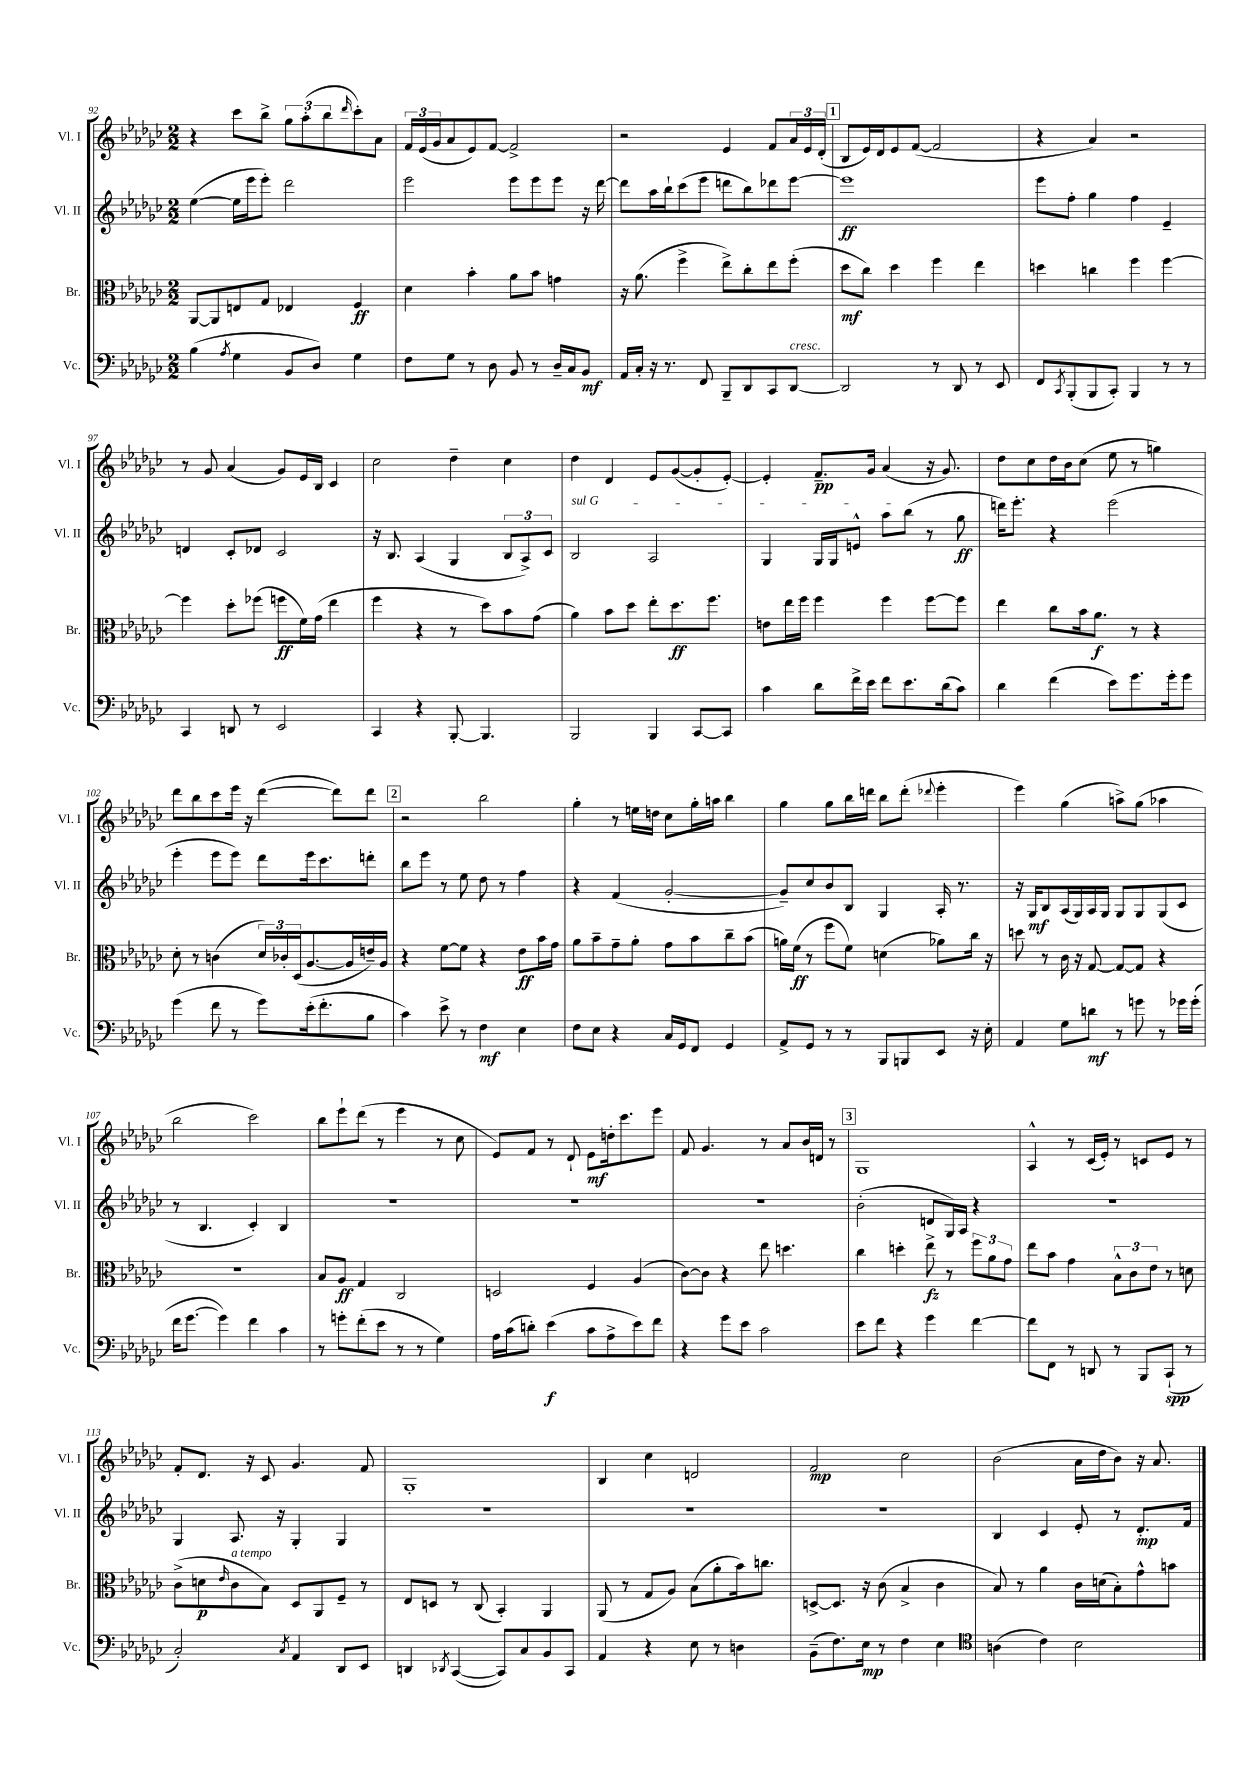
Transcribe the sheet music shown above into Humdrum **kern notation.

**kern	**dynam	**kern	**dynam	**kern	**dynam	**kern	**dynam
*part4	*part4	*part3	*part3	*part2	*part2	*part1	*part1
*staff4	*staff4	*staff3	*staff3	*staff2	*staff2	*staff1	*staff1
*I"Vc.	*	*I"Br.	*	*I"Vl. II	*	*I"Vl. I	*
*I'Vc.	*	*I'Br.	*	*I'Vl. II	*	*I'Vl. I	*
*clefF4	*	*clefC3	*	*clefG2	*	*clefG2	*
*k[b-e-a-d-g-c-]	*	*k[b-e-a-d-g-c-]	*	*k[b-e-a-d-g-c-]	*	*k[b-e-a-d-g-c-]	*
*M2/2	*	*M2/2	*	*M2/2	*	*M2/2	*
=92	=92	=92	=92	=92	=92	=92	=92
(4B-\	.	[8AA-/L	.	([4ee-\	.	4r	.
.	.	8AA-/]	.	.	.	.	.
8qA-/	.	.	.	.	.	.	.
4G-\	.	8En/	.	16ee-\LL]	.	8ccc-\L	.
.	.	.	.	16eee-\J	.	.	.
.	.	8G-/J	.	8eee-'\J)	.	8bb-^\J	.
8BB-/L	.	4E-X/	.	2ddd-\	.	12gg-\L	.
.	.	.	.	.	.	(12aa-'\	.
8D-/J)	.	.	.	.	.	.	.
.	.	.	.	.	.	12bb-\	.
.	.	.	.	.	.	16qqddd-/	.
4G-\	.	4F/	ff	.	.	8ccc-'\)	.
.	.	.	.	.	.	8a-\J	.
=93	=93	=93	=93	=93	=93	=93	=93
8F\L	.	4d-\	.	2eee-\	.	24f/LL	.
.	.	.	.	.	.	(24e-/	.
.	.	.	.	.	.	24g-/J	.
8G-\J	.	.	.	.	.	8a-/	.
8r	.	4b-'\	.	.	.	8e-/)	.
8D-\	.	.	.	.	.	[8f/J	.
8BB-/	.	8a-\L	.	8eee-\L	.	2f^/]	.
8r	.	8b-\J	.	8eee-\	.	.	.
16D-~/LL	.	4gn\	.	8eee-\J	.	.	.
16C-/J	.	.	.	.	.	.	.
8BB-/J	mf	.	.	16r	.	.	.
.	.	.	.	[16ddd-\	.	.	.
=94	=94	=94	=94	=94	=94	=94	=94
16AA-/LL	.	16r	.	8ddd-\L]	.	2r	.
16C-'/JJ	.	(8.a-\	.	.	.	.	.
16r	.	.	.	16aa-\L	.	.	.
8.r	.	.	.	16bb-`\J	.	.	.
.	.	4ff^\	.	(8ccc-\	.	.	.
8FF/	.	.	.	8eee-\J	.	.	.
8BBB-~/L	.	8ee-^\L)	.	8dddn\L	.	4e-/	.
8DD-/	.	8cc-'\	.	8bb-\)	.	.	.
8CC-/	.	8ee-\	.	8ddd-X\	.	8f/L	.
!LO:TX:a:i:t=cresc.	!	!	!	!	!	!	!
[8DD-/J	.	(8ff'\J	.	[8eee-\J	.	24a-/L	.
.	.	.	.	.	.	24e-/	.
.	.	.	.	.	.	(24d-'/JJ	.
!!LO:REH:place=s1:t=1
=95	=95	=95	=95	=95	=95	=95	=95
2DD-/]	.	8dd-\L	mf	1eee-]	ff	8B-/L	.
.	.	8cc-\J)	.	.	.	16e-/L)	.
.	.	.	.	.	.	16d-/J	.
.	.	4dd-\	.	.	.	8e-/	.
.	.	.	.	.	.	([8f/J	.
8r	.	4ff\	.	.	.	2f/]	.
8DD-/	.	.	.	.	.	.	.
8r	.	4ee-\	.	.	.	.	.
8EE-/	.	.	.	.	.	.	.
=96	=96	=96	=96	=96	=96	=96	=96
8FF/L	.	4ddn\	.	8eee-\L	.	4r	.
8qCC-/	.	.	.	.	.	.	.
(8BBB-'/	.	.	.	8ff'\J	.	.	.
8BBB-/	.	4ccn\	.	4gg-\	.	4a-/)	.
8CC-'/J)	.	.	.	.	.	.	.
4BBB-/	.	4ff\	.	4ff\	.	2r	.
8r	.	[4ff\	.	4e-~/	.	.	.
8r	.	.	.	.	.	.	.
!!LO:LB:g=z
=97	=97	=97	=97	=97	=97	=97	=97
4CC-/	.	4ff\]	.	4dn/	.	8r	.
.	.	.	.	.	.	8g-/	.
8DDn/	.	8dd-'\L	.	8c-'/L	.	(4a-/	.
8r	.	(8ff-X\J	.	8d-X/J	.	.	.
2EE-/	.	8ffn\L	ff	2c-/	.	8g-/L)	.
.	.	16f\L)	.	.	.	16e-/L	.
.	.	(16g-\JJ	.	.	.	16B-/JJ	.
.	.	4ee-\	.	.	.	4c-/	.
=98	=98	=98	=98	=98	=98	=98	=98
4CC-/	.	4ff\	.	16r	.	2cc-\	.
.	.	.	.	8.B-/	.	.	.
4r	.	4r	.	(4A-/	.	.	.
[8BBB-'/	.	8r	.	4G-/	.	4dd-~\	.
4.BBB-/]	.	8dd-\L)	.	.	.	.	.
.	.	8b-\	.	12B-/L	.	4cc-\	.
.	.	.	.	12A-^/)	.	.	.
.	.	(8g-\J	.	.	.	.	.
.	.	.	.	12c-/J	.	.	.
=99	=99	=99	=99	=99	=99	=99	=99
!	!	!	!	!LO:TX:a:i:t=sul G	!	!	!
2BBB-/	.	4a-\)	.	2B-/	.	4dd-\	.
.	.	8b-\L	.	.	.	4d-/	.
.	.	8dd-\J	.	.	.	.	.
4BBB-/	.	8ee-'\L	.	2A-/	.	8e-/L	.
.	.	8.dd-\	ff	.	.	([8g-/	.
[8CC-/L	.	.	.	.	.	8g-'/]	.
.	.	8.ff\J	.	.	.	.	.
8CC-/J]	.	.	.	.	.	[8e-'/J)	.
=100	=100	=100	=100	=100	=100	=100	=100
4c-\	.	8en\L	.	4G-/	.	4e-'/]	.
.	.	16ee-\L	.	.	.	.	.
.	.	16ff\JJ	.	.	.	.	.
8d-\L	.	4ff\	.	16G-/LL	.	8.f~/L	pp
.	.	.	.	16G-/J	.	.	.
16f^\L	.	.	.	8en^^/J	.	.	.
16e-\JJ	.	.	.	.	.	16g-/Jk	.
8f\L	.	4ff\	.	8aa-\L	.	(4a-/	.
8.e-\	.	.	.	(8bb-\J	.	.	.
.	.	[8ff\L	.	8r	.	16r	.
(16d-\k	.	.	.	.	.	8.g-/)	.
8c-\J)	.	8ff\J]	.	8gg-\	ff	.	.
=101	=101	=101	=101	=101	=101	=101	=101
4d-\	.	4ee-\	.	16dddn\KL)	.	8dd-\L	.
.	.	.	.	8.eee-'\J	.	.	.
.	.	.	.	.	.	8cc-\	.
(4f\	.	8cc-\L	.	4r	.	16dd-\L	.
.	.	.	.	.	.	16b-\J	.
.	.	16b-\k	.	.	.	(8cc-\J	.
.	.	8.a-\J	f	.	.	.	.
8e-\L)	.	.	.	(2eee-\	.	8ee-\	.
8.g-\	.	8r	.	.	.	8r	.
.	.	4r	.	.	.	4ggn\)	.
16g-'\k	.	.	.	.	.	.	.
8g-\J	.	.	.	.	.	.	.
!!LO:LB:g=z
=102	=102	=102	=102	=102	=102	=102	=102
(4g-\	.	8d-'\	.	4eee-'\	.	8ddd-\L	.
.	.	8r	.	.	.	8bb-\	.
8f\	.	(4cn\	.	8eee-\L	.	8ccc-\	.
8r	.	.	.	8eee-\J)	.	16eee-\Jk	.
.	.	.	.	.	.	16r	.
8g-\L)	.	24d-/LL)	.	8ddd-\L	.	([4ddd-\	.
.	.	24c-X'/	.	.	.	.	.
.	.	(24D-/J	.	.	.	.	.
(16e-'\k	.	[8.A-/	.	16eee-\k	.	.	.
8.f'\	.	.	.	8.ccc-\	.	.	.
.	.	.	.	.	.	8ddd-\L])	.
.	.	16A-/L]	.	.	.	.	.
8B-\J	.	16en~/)	.	8dddn'\J	.	8ddd-\J	.
.	.	16A-/JJ	.	.	.	.	.
!!LO:REH:place=s1:t=2
=103	=103	=103	=103	=103	=103	=103	=103
4c-\)	.	4r	.	8bb-\L	.	2r	.
.	.	.	.	8eee-\J	.	.	.
8e-^\	.	[8f\L	.	8r	.	.	.
8r	.	8f\J]	.	8ee-\	.	.	.
4F\	mf	4r	.	8dd-\	.	2bb-\	.
.	.	.	.	8r	.	.	.
4E-\	.	8e-\L	ff	4ff\	.	.	.
.	.	16b-\L	.	.	.	.	.
.	.	16g-\JJ	.	.	.	.	.
=104	=104	=104	=104	=104	=104	=104	=104
8F\L	.	8a-\L	.	4r	.	4gg-'\	.
8E-\J	.	8b-~\	.	.	.	.	.
4r	.	8g-~\	.	(4f/	.	8r	.
.	.	8a-'\J	.	.	.	16een\LL	.
.	.	.	.	.	.	16ddn\JJ	.
16C-/LL	.	8g-\L	.	[2g-'/	.	8cc-\L	.
16GG-/J	.	.	.	.	.	.	.
8FF/J	.	8b-\	.	.	.	16gg-'\L	.
.	.	.	.	.	.	16aan\JJ	.
4GG-/	.	8cc-~\	.	.	.	4bb-\	.
.	.	(8b-\J	.	.	.	.	.
=105	=105	=105	=105	=105	=105	=105	=105
8AA-^/L	.	16an\LL)	.	8g-~/L])	.	4gg-\	.
.	.	(16f\JJ	ff	.	.	.	.
8GG-/J	.	8r	.	8cc-/	.	.	.
8r	.	8ff\L	.	8b-/	.	8gg-\L	.
8r	.	8f\J)	.	8B-/J	.	16bb-\L	.
.	.	.	.	.	.	16dddn\JJ	.
8BBB-/L	.	(4dn\	.	4G-/	.	8bb-\L	.
8BBBn/	.	.	.	.	.	(8ddd'\J	.
.	.	.	.	.	.	8qqddd-X/	.
8EE-/J	.	8a-X\L)	.	16A-'/	.	4eee-'\	.
.	.	.	.	8.r	.	.	.
16r	.	16cc-\Jk	.	.	.	.	.
16E-'\	.	16r	.	.	.	.	.
=106	=106	=106	=106	=106	=106	=106	=106
4AA-/	.	8ddn\	.	16r	.	4eee-\)	.
.	.	.	.	16G-/KL	mf	.	.
.	.	8r	.	8B-/	.	.	.
8G-\L	.	16c-\	.	(16A-/L	.	(4gg-\	.
.	.	16r	.	16G-/)	.	.	.
8dn\J	mf	[8G-/	.	16A-/	.	.	.
.	.	.	.	16G-/JJ	.	.	.
8r	.	8G-/L_	.	8G-/L	.	8aan^\L)	.
8gn\	.	8G-/J]	.	8G-/	.	(8gg-\J	.
8r	.	4r	.	(8G-/	.	4aa-X\	.
16g-X\LL	.	.	.	8c-/J	.	.	.
(16g-'\JJ	.	.	.	.	.	.	.
!!LO:LB:g=z
=107	=107	=107	=107	=107	=107	=107	=107
16f\KL	.	1r	.	8r	.	2bb-\	.
[8.g-\J	.	.	.	.	.	.	.
.	.	.	.	4.B-/	.	.	.
4g-\])	.	.	.	.	.	.	.
4f\	.	.	.	4c-'/)	.	2ccc-\)	.
4c-\	.	.	.	4B-/	.	.	.
=108	=108	=108	=108	=108	=108	=108	=108
8r	.	8B-/L	.	1r	.	8bb-\L	.
8gn'\L	.	8A-/J	ff	.	.	8eee-`\	.
(8f'\	.	4G-/	.	.	.	(8ddd-\J	.
8e-\J	.	.	.	.	.	8r	.
8r	.	2C-/	.	.	.	4eee-\	.
8r	.	.	.	.	.	.	.
4G-\)	.	.	.	.	.	8r	.
.	.	.	.	.	.	8cc-\	.
=109	=109	=109	=109	=109	=109	=109	=109
16A-\LL	.	2Dn/	.	1r	.	8e-/L)	.
(16c-\J	.	.	.	.	.	.	.
8dn'\J)	.	.	.	.	.	8f/J	.
(4e-\	f	.	.	.	.	8r	.
.	.	.	.	.	.	8d-`/	.
8c-\L	.	4F/	.	.	.	8e-\L	mf
8A-^\	.	.	.	.	.	16ddn'\k	.
.	.	.	.	.	.	8.ccc-\	.
8e-\)	.	(4A-/	.	.	.	.	.
8f\J	.	.	.	.	.	8eee-\J	.
=110	=110	=110	=110	=110	=110	=110	=110
4r	.	[8c-\L)	.	1r	.	8f/	.
.	.	8c-\J]	.	.	.	4.g-/	.
8g-\L	.	4r	.	.	.	.	.
8e-\J	.	.	.	.	.	.	.
2c-\	.	8ee-\	.	.	.	8r	.
.	.	4.ddn\	.	.	.	8a-/L	.
.	.	.	.	.	.	16b-/L	.
.	.	.	.	.	.	16dn/JJ	.
.	.	.	.	.	.	8r	.
!!LO:REH:place=s1:t=3
=111	=111	=111	=111	=111	=111	=111	=111
8e-\L	.	4cc-\	.	(2b-'\	.	1G-	.
8f\J	.	.	.	.	.	.	.
4r	.	4ddn'\	.	.	.	.	.
4g-\	.	8ee-^\	fz	8dn/L	.	.	.
.	.	8r	.	16G-/L)	.	.	.
.	.	.	.	16A-/JJ	.	.	.
[4f\	.	12ff\L	.	4r	.	.	.
.	.	12a-\	.	.	.	.	.
.	.	12g-\J	.	.	.	.	.
=112	=112	=112	=112	=112	=112	=112	=112
8f\L]	.	8ee-\L	.	1r	.	4A-^^/	.
8FF\J	.	8b-\J	.	.	.	.	.
8r	.	4g-\	.	.	.	8r	.
8DDn/	.	.	.	.	.	(16c-/LL	.
.	.	.	.	.	.	16e-'/JJ)	.
8r	.	12B-^^\L	.	.	.	8r	.
.	.	12c-\	.	.	.	.	.
8BBB-/L	.	.	.	.	.	8cn/L	.
.	.	12e-\J	.	.	.	.	.
(8CC-`/J	spp	8r	.	.	.	8e-/J	.
8r	.	8dn\	.	.	.	8r	.
!!LO:LB:g=z
=113	=113	=113	=113	=113	=113	=113	=113
2C-'/)	.	(8c-^\L	.	4G-/	.	8f'/L	.
.	.	8dn\	p	.	.	8.d-/J	.
.	.	16qqe-/	.	.	.	.	.
!	!	!LO:TX:a:i:t=a tempo	!	!	!	!	!
.	.	8c-\	.	8.A-/	.	.	.
.	.	.	.	.	.	16r	.
.	.	8B-\J)	.	.	.	8c-/	.
.	.	.	.	16r	.	.	.
8qC-/	.	.	.	.	.	.	.
4AA-/	.	8D-/L	.	4G-'/	.	4.g-/	.
.	.	8AA-/	.	.	.	.	.
8DD-/L	.	8F~/J	.	4G-/	.	.	.
8EE-/J	.	8r	.	.	.	8f/	.
=114	=114	=114	=114	=114	=114	=114	=114
4DDn/	.	8E-/L	.	1r	.	1G-'	.
.	.	8Dn/J	.	.	.	.	.
8qDD-X/	.	.	.	.	.	.	.
([4CC-/	.	8r	.	.	.	.	.
.	.	(8C-/	.	.	.	.	.
8CC-/L])	.	4BB-'/)	.	.	.	.	.
8C-/	.	.	.	.	.	.	.
8BB-/	.	4AA-/	.	.	.	.	.
8CC-/J	.	.	.	.	.	.	.
=115	=115	=115	=115	=115	=115	=115	=115
4AA-/	.	(8AA-/	.	1r	.	4B-/	.
.	.	8r	.	.	.	.	.
4r	.	8G-/L	.	.	.	4cc-\	.
.	.	8A-/J)	.	.	.	.	.
8E-\	.	(8B-\L	.	.	.	2dn/	.
8r	.	8a-'\	.	.	.	.	.
4Dn\	.	16b-\k)	.	.	.	.	.
.	.	8.ccn\J	.	.	.	.	.
=116	=116	=116	=116	=116	=116	=116	=116
(8BB-~\L	.	[8Dn^/L	.	1r	.	2f/	mp
8.F\)	.	8.D/J]	.	.	.	.	.
16E-\Jk	mp	16r	.	.	.	.	.
8r	.	(8c-\	.	.	.	.	.
4F\	.	4B-^/	.	.	.	2cc-\	.
4E-\	.	4c-\	.	.	.	.	.
=117	=117	=117	=117	=117	=117	=117	=117
*clefC4	*	*	*	*	*	*	*
(4An\	.	8B-/)	.	4B-/	.	(2b-\	.
.	.	8r	.	.	.	.	.
4c-\)	.	4a-\	.	4c-/	.	.	.
2B-\	.	16c-\LL	.	8e-'/	.	16a-\LL	.
.	.	(16dn\J	.	.	.	16dd-\J	.
.	.	8B-'\)	.	8r	.	8b-\J)	.
.	.	8g-^^\	.	8.d-'/L	mp	16r	.
.	.	.	.	.	.	8.a-/	.
.	.	8bn\J	.	.	.	.	.
.	.	.	.	16f/Jk	.	.	.
==	==	==	==	==	==	==	==
*-	*-	*-	*-	*-	*-	*-	*-
